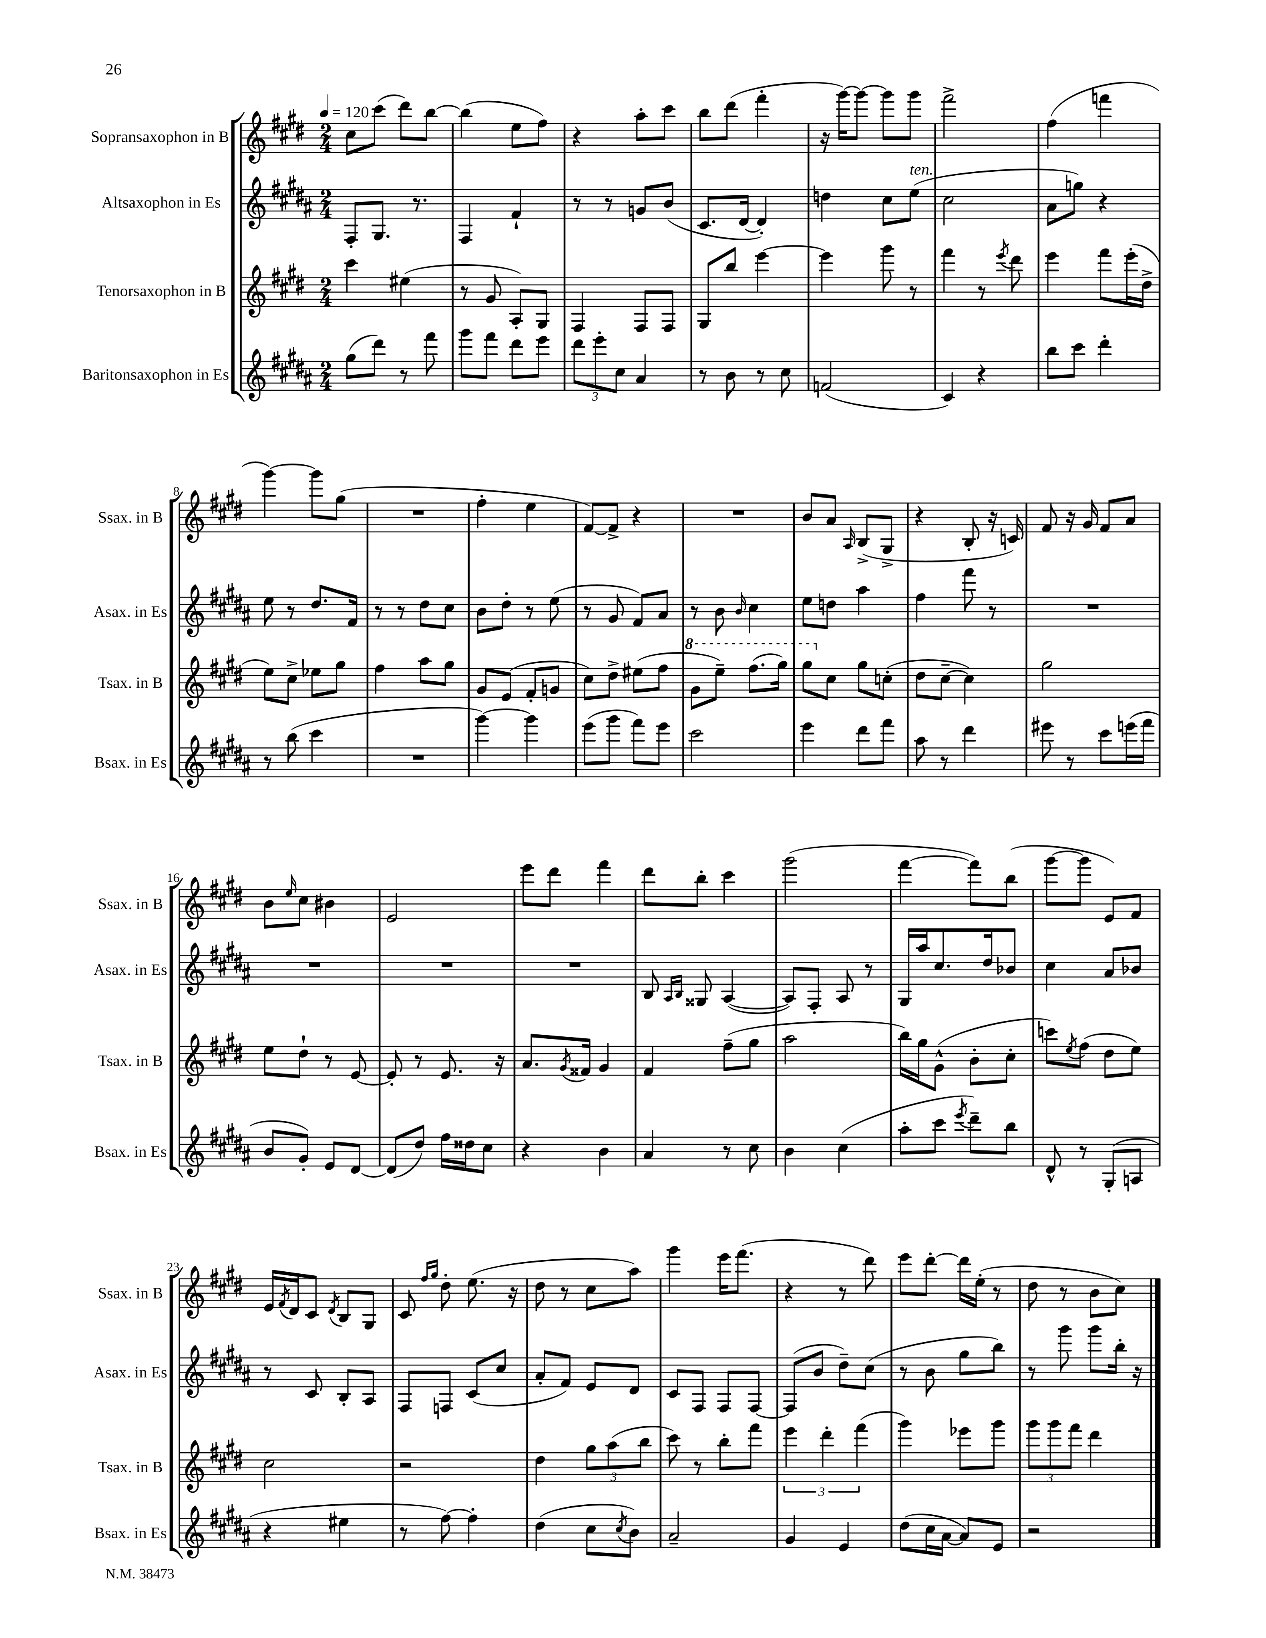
<<
\new StaffGroup <<
\new Staff = "s0" \with { instrumentName = "Sopransaxophon in B" shortInstrumentName = "Ssax. in B" } {
    \clef treble \key e \major \numericTimeSignature \time 2/4 \tempo 4 = 120
    cis''8 cis'''8( dis'''8) b''8~ |
    b''4( e''8 fis''8) |
    r4 a''8-. cis'''8 |
    b''8 dis'''8( fis'''4-. |
    r16 gis'''16~) gis'''8~ gis'''8 gis'''8 |
    fis'''2-> |
    fis''4( f'''4 |
    gis'''4~) gis'''8 gis''8( |
    R2 |
    fis''4-. e''4 |
    fis'8~) fis'8-> r4 |
    R2 |
    b'8 a'8 \grace { a16 } b8->( gis8-> |
    r4 b8-. r16 c'16) |
    fis'8 r16 gis'16 fis'8 a'8 |
    b'8 \grace { e''16 } cis''8 bis'4 |
    e'2 |
    e'''8 dis'''8 fis'''4 |
    dis'''8 b''8-. cis'''4 |
    gis'''2( |
    fis'''4~ fis'''8) b''8( |
    gis'''8~ gis'''8 e'8) fis'8 |
    e'16 \acciaccatura { fis'8 } dis'16 cis'8 \acciaccatura { dis'8 } b8 gis8 |
    cis'8 \grace { fis''16 gis''16 } dis''8-. e''8.( r16 |
    dis''8 r8 cis''8 a''8) |
    gis'''4 e'''16 fis'''8.( |
    r4 r8 dis'''8) |
    e'''8 dis'''8~-. dis'''16 e''16-.( r8 |
    dis''8 r8 b'8 cis''8) \bar "|." |
}
\new Staff = "s1" \with { instrumentName = "Altsaxophon in Es" shortInstrumentName = "Asax. in Es" } {
    \clef treble \key b \major \numericTimeSignature \time 2/4
    fis8-. gis8. r8. |
    fis4 fis'4-! |
    r8 r8 g'8 b'8( |
    cis'8. dis'16~ dis'4-.) |
    d''4 cis''8 e''8^\markup { \italic "ten." }( |
    cis''2 |
    ais'8 g''8) r4 |
    e''8 r8 dis''8. fis'16 |
    r8 r8 dis''8 cis''8 |
    b'8 dis''8-. r8 e''8( |
    r8 gis'8 fis'8) ais'8 |
    r8 b'8 \grace { b'16 } cis''4 |
    e''8 d''8 ais''4 |
    fis''4 fis'''8 r8 |
    R2 |
    R2 |
    R2 |
    R2 |
    b8 \grace { ais16 b16 } gisis8 ais4~( |
    ais8) fis8-. ais8 r8 |
    gis16 ais''16 cis''8. dis''16 bes'8 |
    cis''4 ais'8 bes'8 |
    r8 cis'8 b8-. ais8 |
    fis8 f8 cis'8( cis''8 |
    ais'8-. fis'8) e'8 dis'8 |
    cis'8 fis8 fis8 fis8~ |
    fis8( b'8 dis''8--) cis''8( |
    r8 b'8 gis''8 b''8) |
    r8 gis'''8 gis'''8 b''16-. r16 \bar "|." |
}
\new Staff = "s2" \with { instrumentName = "Tenorsaxophon in B" shortInstrumentName = "Tsax. in B" } {
    \clef treble \key e \major \numericTimeSignature \time 2/4
    cis'''4 eis''4( |
    r8 gis'8 a8-.) gis8 |
    fis4 fis8 fis8 |
    gis8 b''8 e'''4~ |
    e'''4 gis'''8 r8 |
    fis'''4 r8 \acciaccatura { e'''8 } dis'''8 |
    e'''4 fis'''8 e'''16-.( dis''16-> |
    e''8) cis''8-> ees''8 gis''8 |
    fis''4 a''8 gis''8 |
    gis'8 e'8( fis'8-. g'8 |
    cis''8) dis''8-> eis''8( fis''8 |
    \ottava #1 gis''8 e'''8--) fis'''8.( gis'''16) |
    gis'''8 \ottava #0 cis''8 gis''8 c''8-.( |
    dis''8 cis''8~-- cis''4) |
    gis''2 |
    e''8 dis''8-! r8 e'8~ |
    e'8-. r8 e'8. r16 |
    a'8. \acciaccatura { gis'8 } fisis'16 gis'4 |
    fis'4 fis''8--( gis''8 |
    a''2 |
    b''16) gis''16 gis'8-^( b'8-. cis''8-. |
    c'''8) \acciaccatura { e''8 } fis''8( dis''8 e''8) |
    cis''2 |
    r2 |
    dis''4 \tuplet 3/2 { gis''8 a''8( b''8 } |
    cis'''8) r8 b''8-. fis'''8 |
    \tuplet 3/2 { e'''4 dis'''4-. fis'''4( } |
    gis'''4) ees'''8 gis'''8 |
    \tuplet 3/2 { gis'''8 gis'''8 fis'''8 } dis'''4 \bar "|." |
}
\new Staff = "s3" \with { instrumentName = "Baritonsaxophon in Es" shortInstrumentName = "Bsax. in Es" } {
    \clef treble \key b \major \numericTimeSignature \time 2/4
    gis''8( dis'''8) r8 fis'''8 |
    gis'''8 fis'''8 dis'''8 e'''8 |
    \tuplet 3/2 { dis'''8 e'''8-. cis''8 } ais'4 |
    r8 b'8 r8 cis''8 |
    f'2( |
    cis'4) r4 |
    b''8 cis'''8 dis'''4-. |
    r8 b''8( cis'''4 |
    R2 |
    gis'''4~) gis'''4 |
    e'''8( gis'''8 fis'''8) e'''8 |
    cis'''2 |
    e'''4 dis'''8 fis'''8 |
    ais''8 r8 dis'''4 |
    eis'''8 r8 cis'''8 e'''16( fis'''16 |
    b'8 gis'8-.) e'8 dis'8~ |
    dis'8( dis''8) fis''16 disis''16 cis''8 |
    r4 b'4 |
    ais'4 r8 cis''8 |
    b'4 cis''4( |
    ais''8-. cis'''8 \acciaccatura { e'''8 } dis'''8--) b''8 |
    dis'8-^ r8 gis8-.( a8 |
    r4 eis''4 |
    r8 fis''8~) fis''4-. |
    dis''4( cis''8 \acciaccatura { cis''8 } b'8) |
    ais'2-- |
    gis'4 e'4 |
    dis''8( cis''16 ais'16~ ais'8) e'8 |
    r2 \bar "|." |
}
>>
>>
